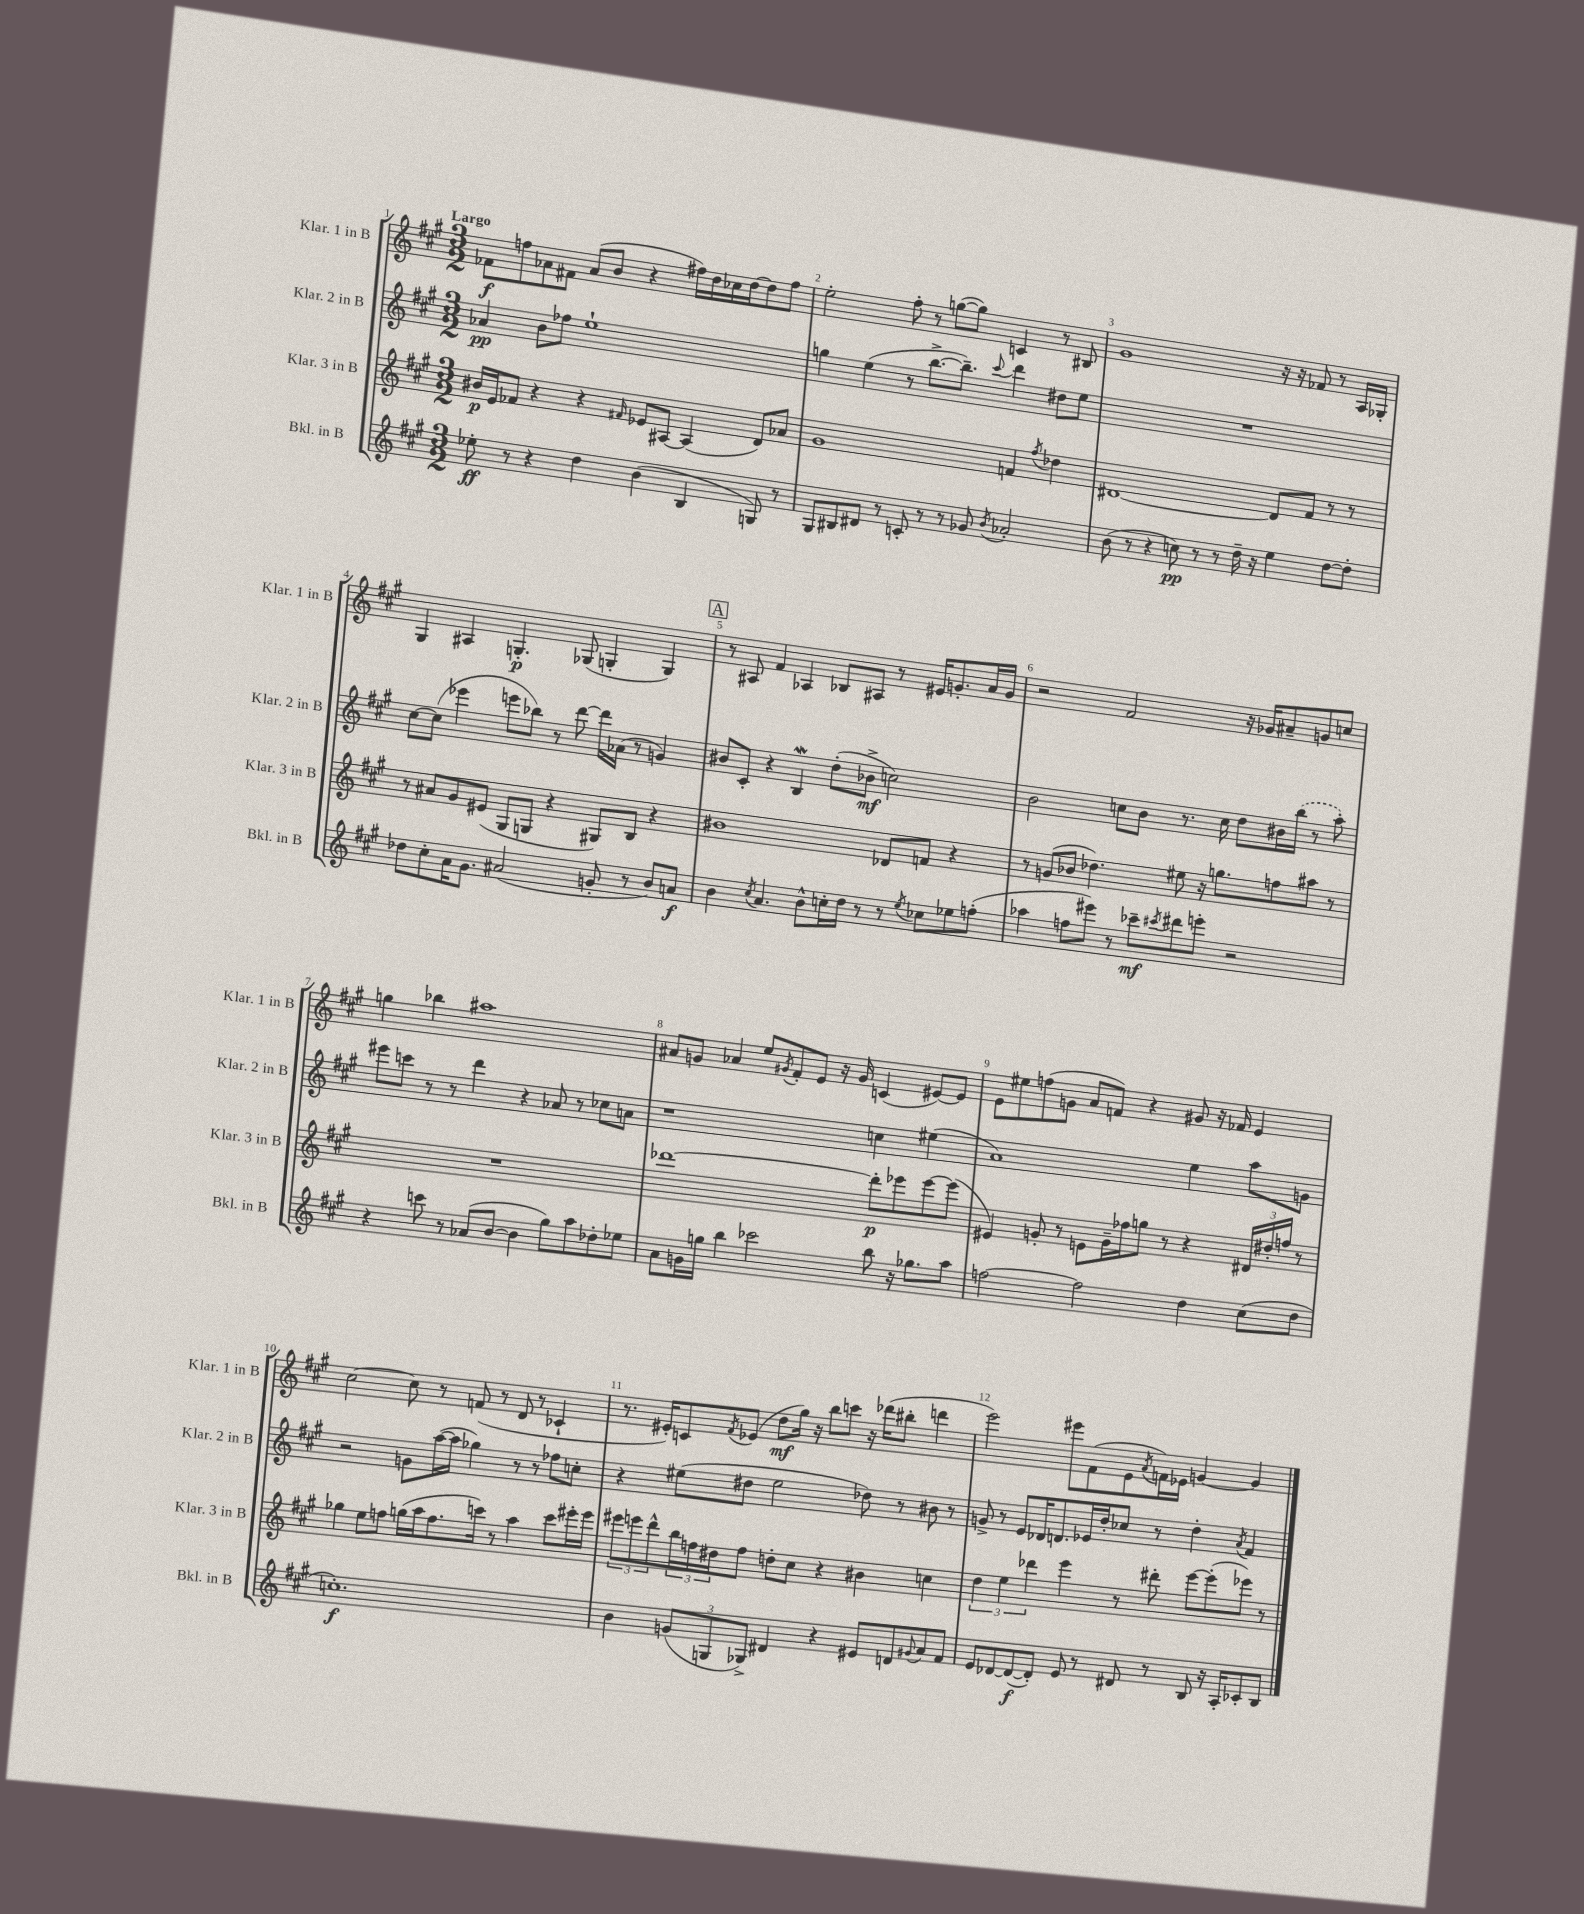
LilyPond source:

<<
\new StaffGroup <<
\new Staff = "s0" \with { instrumentName = "Klar. 1 in B" shortInstrumentName = "Klar. 1 in B" } {
    \clef treble \key a \major \numericTimeSignature \time 3/2 \tempo "Largo"
    fes'8\f f''8 aes'8 fis'8 aes'8( b'8 r4 fis''16) d''16 ces''16 d''16~ d''8 fis''8 |
    e''2-. fis''8-. r8 g''8~( g''8) c'4 r8 bis8 |
    gis'1 r16 r16 fes'8 r8 a16 ges16-. |
    gis4 ais4 g4.-.\p ges8( g4-. g4) |
    \mark \markup { \box "A" } r8 ais8 fis'4 aes4 bes8 ais8 r8 eis'16 g'8.-. a'16 g'16 |
    r2 fis'2 r16 ges'16 ais'8-- g'8 c''8 |
    g''4 bes''4 ais''1 |
    ais'8 g'8 aes'4 e''8 \acciaccatura { gis'8 } fis'8-. e'8 r16 gis'16 c'4( eis'8~) eis'8 |
    e'8 eis''8 f''8( g'8 a'8 f'8) r4 gis'8 r16 fes'16 e'4 |
    cis''2~ cis''8 r8 f'8( r8 d'8 r8 ces'4-! |
    r8. eis'16-.) c'8 \acciaccatura { fis'8 } ees'8( d''8\mf gis''16) r16 b''8 c'''8 r16 des'''16( bis''8-. d'''4 |
    e'''2) eis'''8 fis'8( e'8 \acciaccatura { a'8 } f'16) ees'16 g'4~ g'4 \bar "|." |
}
\new Staff = "s1" \with { instrumentName = "Klar. 2 in B" shortInstrumentName = "Klar. 2 in B" } {
    \clef treble \key a \major \numericTimeSignature \time 3/2
    aes'4\pp b'8 fes''8 e''1-! |
    g''4 e''4( r8 b''8.~-> b''8.--) \appoggiatura { cis'''8 } d'''4 dis''8 e''8 |
    R1. |
    cis''8~ cis''8( ees'''4 e'''8 bes''8) r8 d'''8~ d'''16 aes'16( r8 g'4) |
    \mark \markup { \box "A" } bis'8 cis'8-. r4 b4\mordent d''8-.( bes'8->\mf c''2) |
    b'2 c''8 b'8 r8. c''16 d''8 bis'16 \once \slurDashed b''16( r8 a''8-.) |
    eis'''8 c'''8 r8 r8 d'''4 r4 aes'8 r8 ces''8 a'8 |
    r1 c''4 eis''4( |
    a'1) e''4 a''8 g'8 |
    r2 g'8 a''16~( a''16 ges''4) r8 r8 fes''8 c''8-. |
    r4 eis''8( dis''8 eis''2 des''8) r8 bis'8 r8 |
    g'8-> r8 e'8 des'16 d'8. ees'16 d''16-. ces''8 r8 d''4-. \acciaccatura { a'8 } fis'4 \bar "|." |
}
\new Staff = "s2" \with { instrumentName = "Klar. 3 in B" shortInstrumentName = "Klar. 3 in B" } {
    \clef treble \key a \major \numericTimeSignature \time 3/2
    bis'16\p e'16 fes'8 r4 r4 \grace { fis'16 } ees'8 ais8~ ais4( d'8) aes'8 |
    gis'1 f'4 \acciaccatura { fis''8 } des''4 |
    dis'1~ dis'8 fis'8 r8 r8 |
    r8 ais'8 gis'8 eis'8( gis8 g8 r4 gis8) b8 r4 |
    \mark \markup { \box "A" } bis'1 des'8 f'8 r4 |
    r8 g'8( bes'8 des''4.) eis''8 r16 g''8. f''8 ais''8 r8 |
    R1. |
    des'''1~ des'''8-.\p ees'''8 ees'''8~ ees'''8( |
    eis'4) g'8-. r8 e'8 g'16-- fes''16 g''8 r8 r4 \tuplet 3/2 { dis'16 dis''16-. f''16 } r8 |
    ges''4 e''8 f''8 g''16( a''16 f''8. c'''16) r8 a''4 c'''8 eis'''16-. eis'''16 |
    \tuplet 3/2 { eis'''8 e'''8 d'''8-^ } \tuplet 3/2 { b''16 f''16 dis''16 } f''8 d''8-. cis''8 r4 bis'4 c''4 |
    \tuplet 3/2 { d''4 e''4 des'''4 } e'''4 r8 dis'''8-. e'''8~ e'''8-.( ees'''8) r8 \bar "|." |
}
\new Staff = "s3" \with { instrumentName = "Bkl. in B" shortInstrumentName = "Bkl. in B" } {
    \clef treble \key a \major \numericTimeSignature \time 3/2
    ees''8-.\ff r8 r4 d''4 b'4( b4 g8) r8 |
    gis8 bis8 dis'8 r8 c'8-. r8 r8 ges'8 \acciaccatura { b'8 } aes'2-. |
    b'8( r8 r4 c''8\pp) r8 r8 d''16-- r16 e''4 d''8~ d''8-. |
    des''8 cis''8-. a'16 gis'8. ais'2( g'8-. r8 b'8) a'8\f |
    \mark \markup { \box "A" } b'4 \acciaccatura { cis''8 } a'4. b'8-^ c''16-. d''16 r8 r8 \acciaccatura { e''8 } ces''8 ees''8 f''8-.( |
    aes''4 f''8 eis'''8) r8 ces'''8--\mf \acciaccatura { cis'''8 } dis'''8 e'''8-. r2 |
    r4 c'''8 r8 aes'8( b'8~ b'4 gis''8) a''8 des''8-. ees''8 |
    a'8 g'16 g''16 b''4 ces'''2 b''8 r16 ges''8. a''8 |
    f''2~ f''2 d''4 cis''8( d''8 |
    c''1.-.\f) |
    b'4 \tuplet 3/2 { g'8( g8 ges8->) } dis'4 r4 eis'8 d'8 \appoggiatura { gis'8 } a'8 fis'8 |
    e'8 des'8~ des'8~\f( des'8-.) e'8 r8 dis'8 r8 b8 r16 a16-. ces'8-. b8 \bar "|." |
}
>>
>>
\layout { \context { \Score \override BarNumber.break-visibility = ##(#f #t #t) barNumberVisibility = #all-bar-numbers-visible } }
